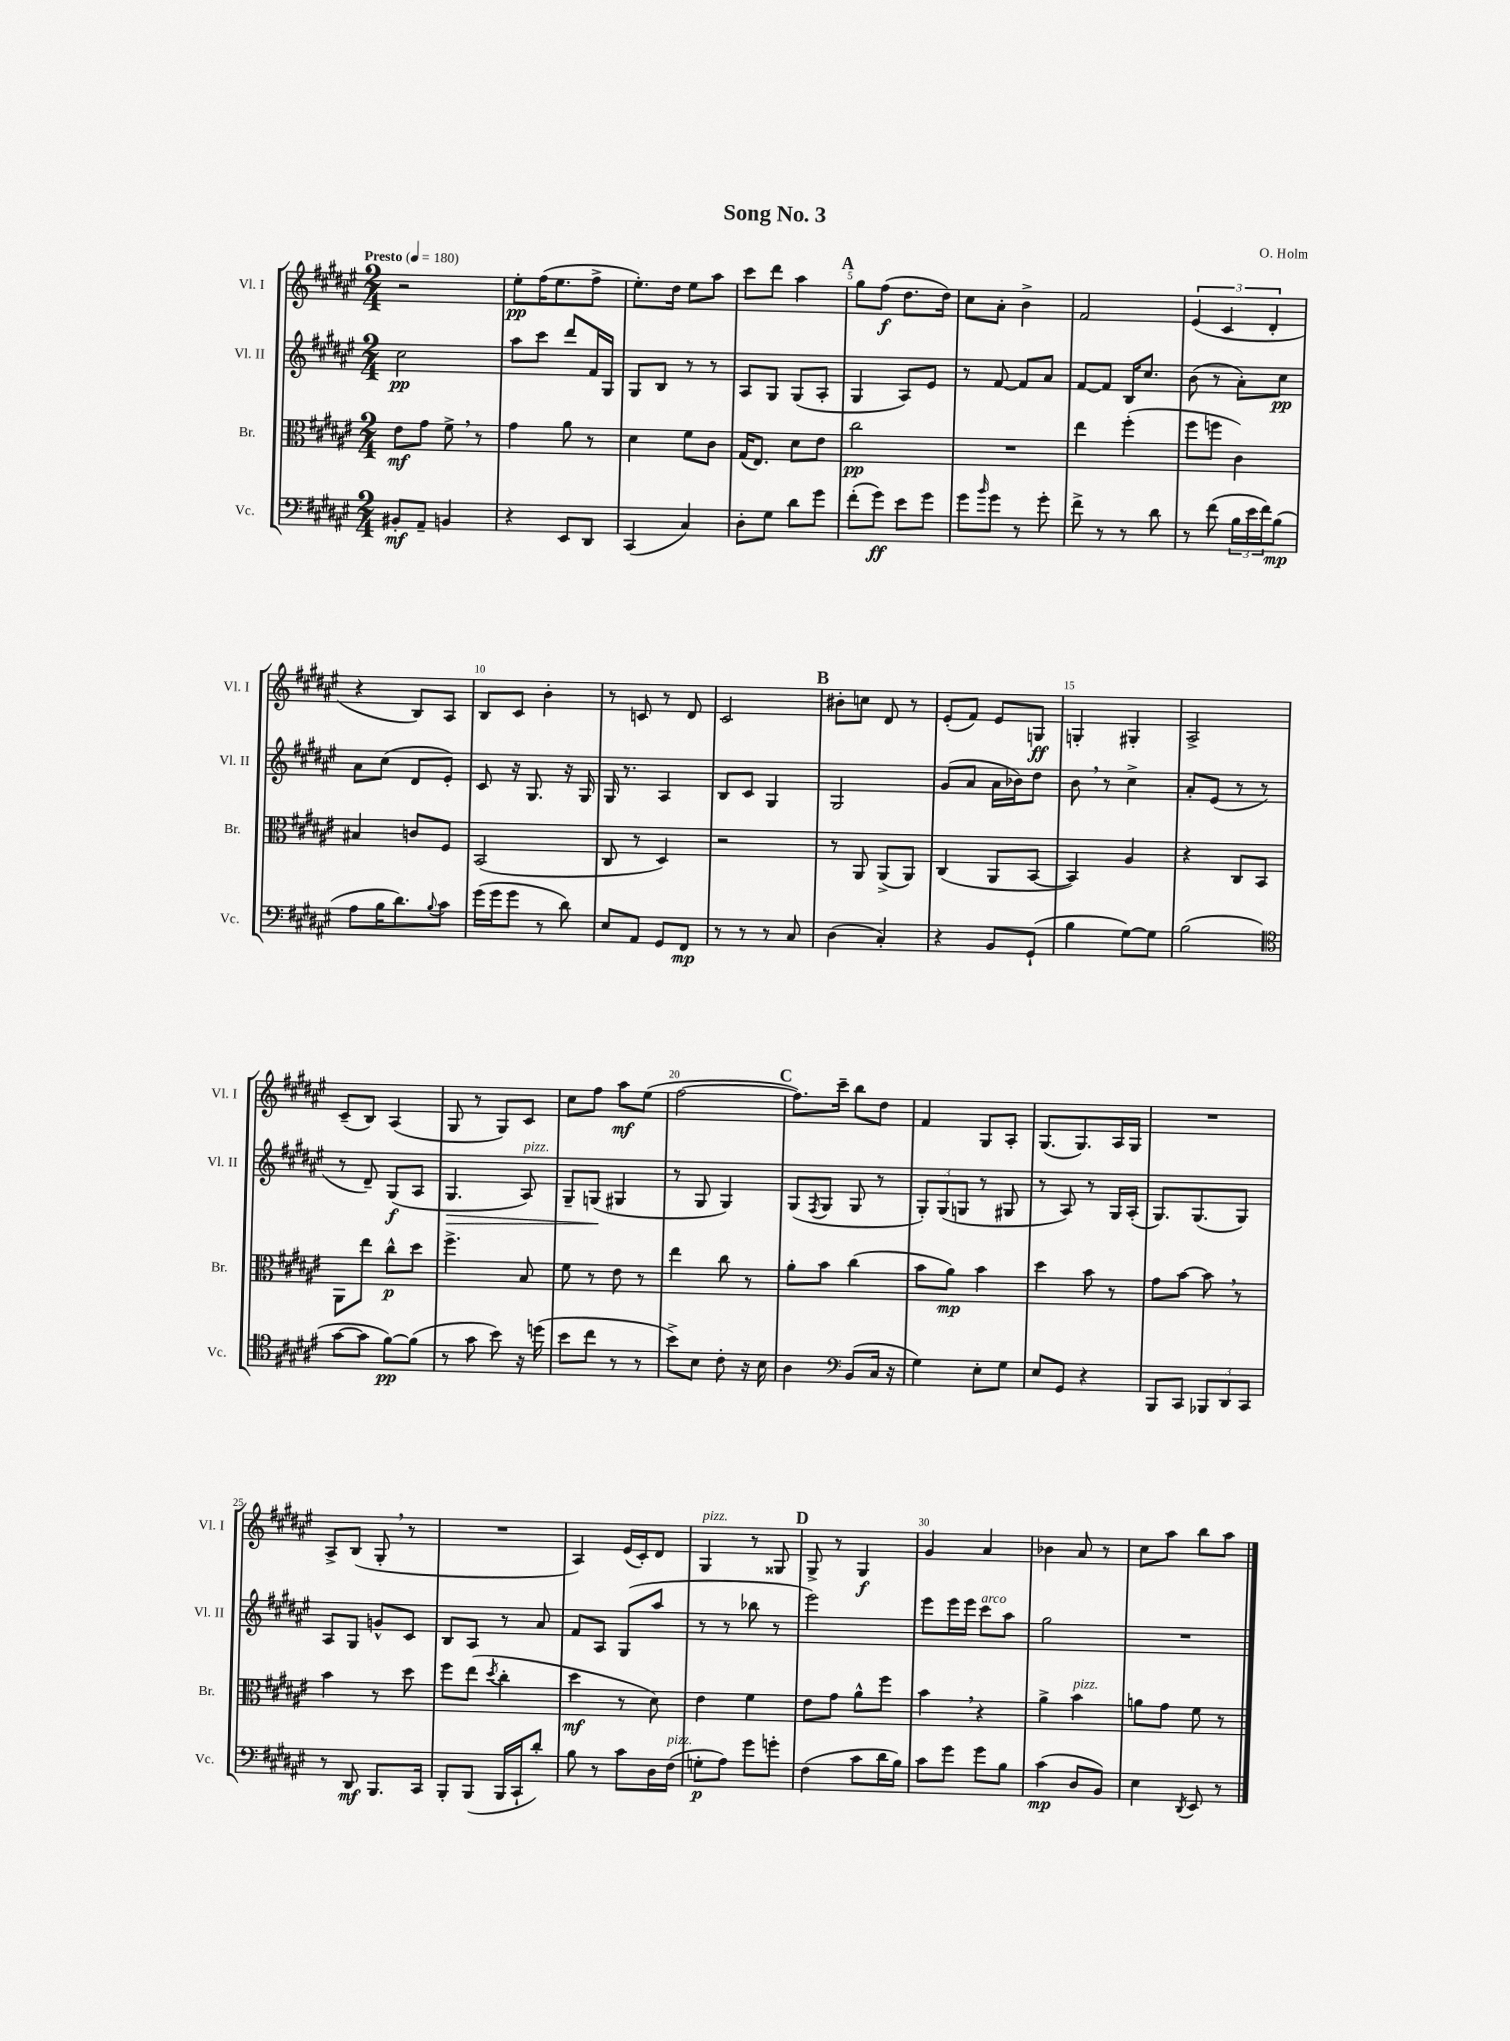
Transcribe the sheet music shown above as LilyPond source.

\header { title = "Song No. 3" composer = "O. Holm" }
<<
\new StaffGroup <<
\new Staff = "s0" \with { instrumentName = "Vl. I" shortInstrumentName = "Vl. I" } {
    \clef treble \key fis \major \numericTimeSignature \time 2/4 \tempo "Presto" 4 = 180
    r2 |
    eis''8-.\pp fis''16( eis''8. fis''8-> |
    eis''8.-.) dis''16 eis''8 ais''8 |
    cis'''8 dis'''8 ais''4 |
    \mark \markup { \bold "A" } gis''8 fis''8\f( dis''8. dis''16) |
    cis''8 ais'8-. b'4-> |
    fis'2 |
    \tuplet 3/2 { eis'4( cis'4 dis'4-. } |
    r4 b8) ais8 |
    b8 cis'8 b'4-. |
    r8 c'8 r8 dis'8 |
    cis'2 |
    \mark \markup { \bold "B" } bis'8-. c''8 dis'8 r8 |
    eis'8-.( fis'8) eis'8 g8\ff |
    g4-. gis4-. |
    ais2-> |
    cis'8--( b8) ais4( |
    gis8 r8 gis8) cis'8 |
    cis''8 fis''8 ais''8\mf eis''8( |
    fis''2~ |
    \mark \markup { \bold "C" } fis''8.) cis'''16-- b''8 dis''8 |
    fis'4 gis8 ais8-. |
    gis8.( gis8.) ais16 gis16 |
    R2 |
    ais8-> b8( gis8-. \breathe r8 |
    R2 |
    ais4) eis'16( cis'16-.) dis'8 |
    gis4^\markup { \italic "pizz." } r8 gisis8 |
    \mark \markup { \bold "D" } gis8-> r8 gis4\f |
    gis'4 ais'4 |
    bes'4 ais'8 r8 |
    cis''8 ais''8 b''8 ais''8 \bar "|." |
}
\new Staff = "s1" \with { instrumentName = "Vl. II" shortInstrumentName = "Vl. II" } {
    \clef treble \key fis \major \numericTimeSignature \time 2/4
    cis''2\pp |
    ais''8 cis'''8 dis'''8 fis'16 gis16 |
    gis8 b8 r8 r8 |
    ais8 gis8 gis8( ais8-. |
    \mark \markup { \bold "A" } gis4 ais8) eis'8 |
    r8 fis'8~ fis'8 ais'8 |
    fis'8~ fis'8 b16 cis''8. |
    b'8( r8 ais'8-.) cis''8\pp |
    ais'8 cis''8( dis'8 eis'8-.) |
    cis'8 r16 gis8. r16 gis16 |
    gis16 r8. ais4 |
    b8 cis'8 gis4 |
    \mark \markup { \bold "B" } gis2 |
    gis'8( ais'8 ais'16 bes'16) dis''8 |
    b'8 \breathe r8 cis''4-> |
    ais'8-. eis'8( r8 r8 |
    r8 dis'8--) gis8\f( ais8 |
    gis4.\> ais8^\markup { \italic "pizz." }) |
    gis8-- g8\!( gis4 |
    r8 gis8 gis4) |
    \mark \markup { \bold "C" } gis8( \acciaccatura { fis8 } gis8 gis8 r8 |
    \tuplet 3/2 { gis8-.) gis8( g8 } r8 gis8 |
    r8 ais8) r8 gis16 ais16-.( |
    gis8.) gis8.( gis8) |
    ais8 gis8 g'8-^ cis'8 |
    b8 ais8 r8 ais'8 |
    fis'8 ais8 gis8( ais''8 |
    r8 r8 bes''8 r8 |
    \mark \markup { \bold "D" } eis'''2) |
    eis'''8 eis'''16 eis'''16 cis'''8^\markup { \italic "arco" } ais''8 |
    gis''2 |
    R2 \bar "|." |
}
\new Staff = "s2" \with { instrumentName = "Br." shortInstrumentName = "Br." } {
    \clef alto \key fis \major \numericTimeSignature \time 2/4
    eis'8\mf gis'8 fis'8-> \breathe r8 |
    gis'4 ais'8 r8 |
    dis'4 fis'8 cis'8 |
    gis16( eis8.) dis'8 eis'8 |
    \mark \markup { \bold "A" } cis''2\pp |
    R2 |
    eis''4 fis''4-.( |
    fis''8 f''8 cis'4) |
    bis4 c'8 fis8 |
    b,2( |
    cis8 r8 dis4) |
    r2 |
    \mark \markup { \bold "B" } r8 ais,8 ais,8->( ais,8) |
    cis4( ais,8 b,8~ |
    b,4) ais4 |
    r4 cis8 b,8 |
    ais,8 eis''8 cis''8-^\p dis''8 |
    fis''4.-> b8 |
    fis'8 r8 eis'8 r8 |
    eis''4 cis''8 r8 |
    \mark \markup { \bold "C" } ais'8-. b'8 cis''4( |
    b'8 ais'8\mp) b'4 |
    dis''4 b'8 r8 |
    gis'8 b'8~ b'8 \breathe r8 |
    b'4 r8 dis''8 |
    fis''8 eis''8( \acciaccatura { dis''8 } cis''4-. |
    dis''4\mf r8 dis'8) |
    eis'4 fis'4 |
    \mark \markup { \bold "D" } eis'8 gis'8 ais'8-^ fis''8 |
    b'4 \breathe r4 |
    ais'4-> b'4^\markup { \italic "pizz." } |
    a'8 gis'8 fis'8 r8 \bar "|." |
}
\new Staff = "s3" \with { instrumentName = "Vc." shortInstrumentName = "Vc." } {
    \clef bass \key fis \major \numericTimeSignature \time 2/4
    bis,8-.\mf ais,8-- b,4 |
    r4 eis,8 dis,8 |
    cis,4( cis4) |
    dis8-. gis8 dis'8 gis'8 |
    \mark \markup { \bold "A" } fis'8-.( gis'8\ff) eis'8 gis'8 |
    gis'8 \grace { b'16 } gis'8 r8 gis'8-. |
    fis'8-> r8 r8 dis'8 |
    r8 fis'8( \tuplet 3/2 { b16 eis'16 fis'16) } b8\mp( |
    ais8 b16 dis'8.) \appoggiatura { b8 } cis'8 |
    gis'16( gis'16 gis'8 r8 dis'8) |
    eis8 ais,8 gis,8 fis,8\mp |
    r8 r8 r8 cis8 |
    \mark \markup { \bold "B" } dis4( cis4-.) |
    r4 b,8 gis,8-!( |
    b4 gis8~) gis8 |
    b2( |
    \clef tenor gis'8~ gis'8 fis'8~\pp) fis'8( |
    r8 gis'8 b'8) r16 d''16( |
    b'8 cis''8 r8 r8 |
    b'8->) b8 cis'8-. r16 b16 |
    \mark \markup { \bold "C" } ais4 \clef bass b,8( cis16 r16 |
    gis4) eis8-. gis8 |
    eis8 gis,8 r4 |
    b,,8 cis,8 \tuplet 3/2 { bes,,8 dis,8 cis,8 } |
    r8 dis,8\mf b,,8. cis,16 |
    b,,8-. b,,8( b,,16 cis,16-! dis'8-.) |
    b8 r8 cis'8 dis16 fis16^\markup { \italic "pizz." }( |
    g8-.\p ais8) gis'8 g'8-. |
    \mark \markup { \bold "D" } fis4( cis'8 dis'16 b16) |
    cis'8 gis'8 gis'8 b8 |
    cis'4\mp( dis8 b,8) |
    eis4 \acciaccatura { dis,8 } eis,8 r8 \bar "|." |
}
>>
>>
\layout { \context { \Score \override BarNumber.break-visibility = ##(#f #t #t) barNumberVisibility = #(every-nth-bar-number-visible 5) } }
